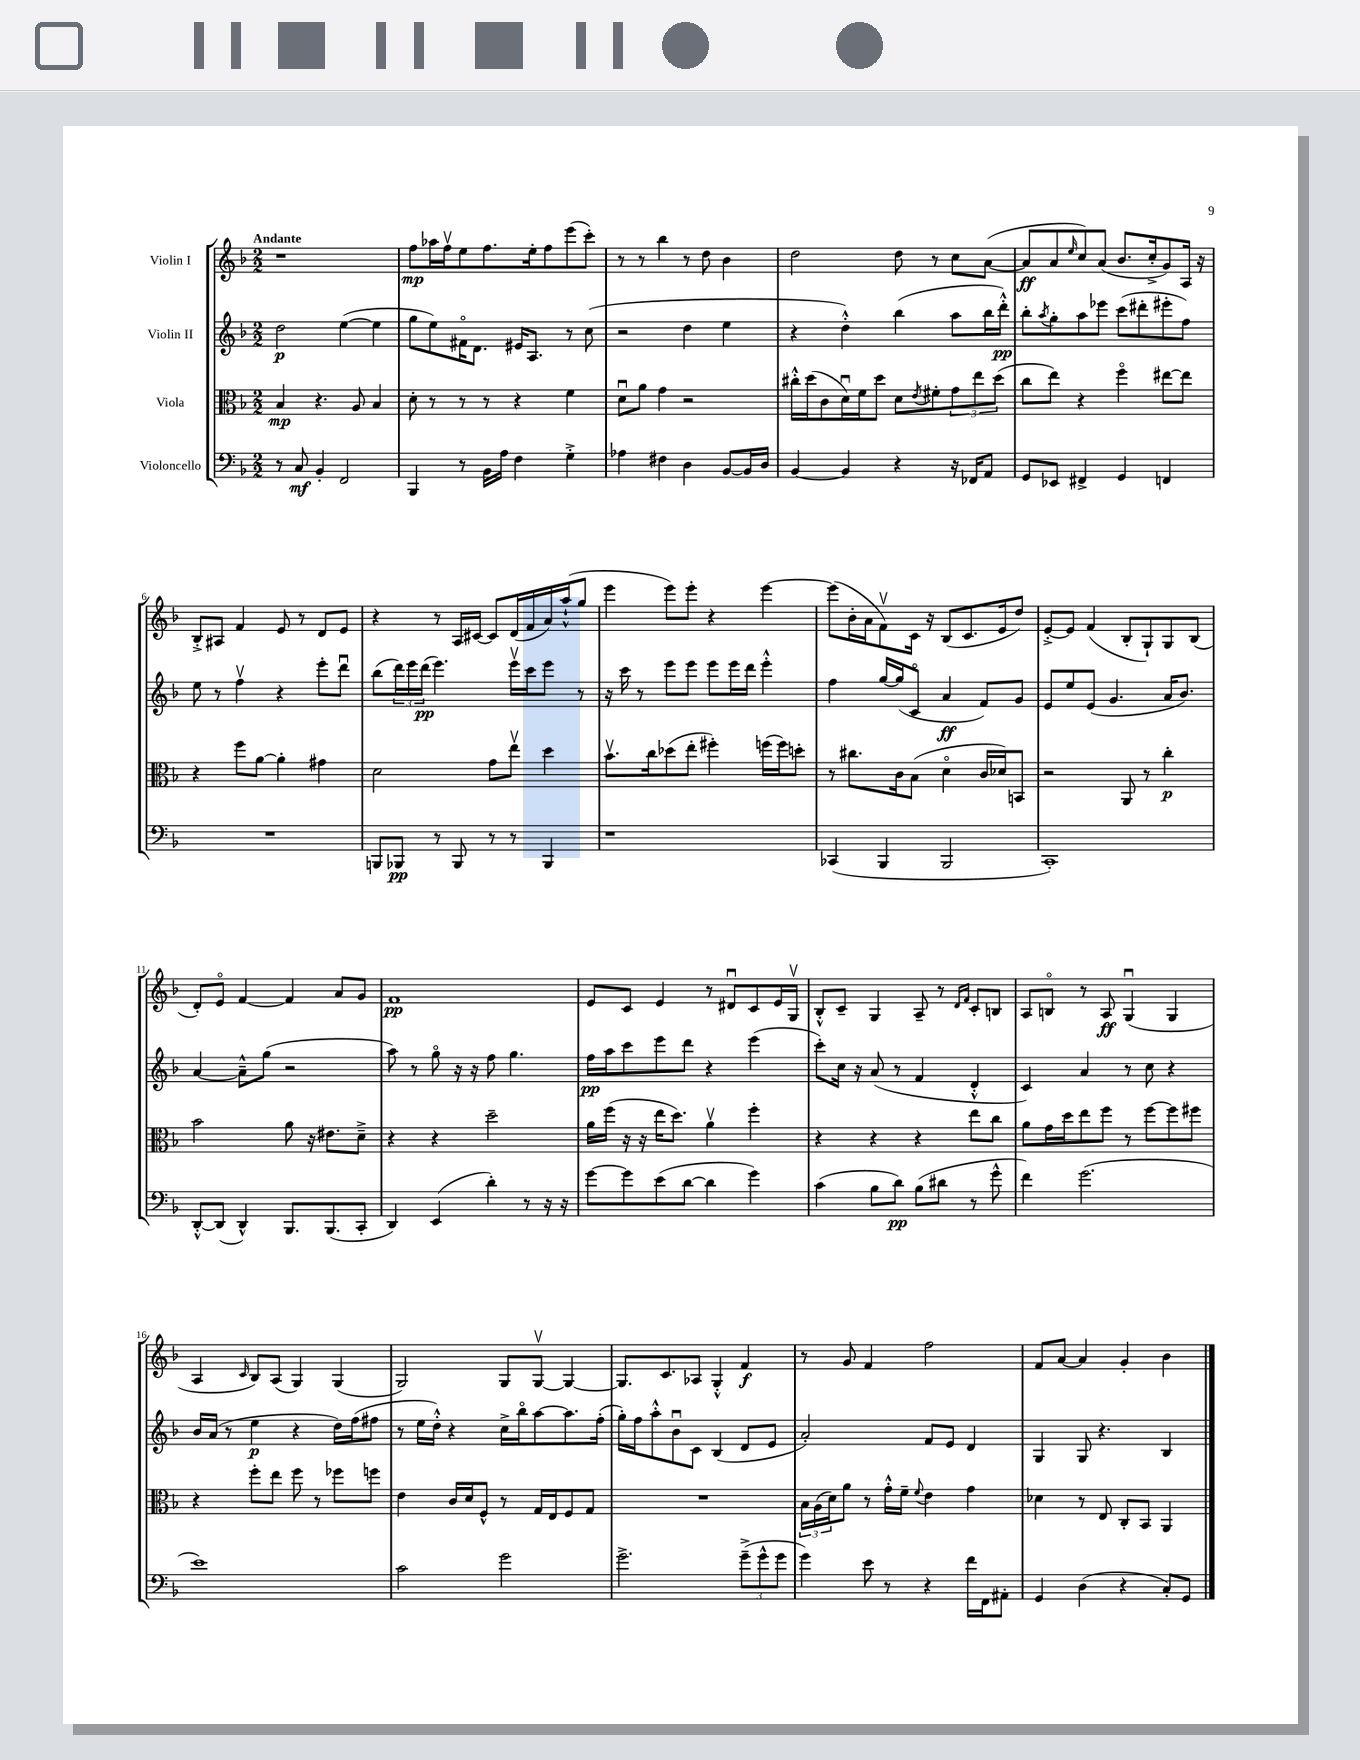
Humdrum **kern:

**kern	**kern	**kern	**kern
*staff4	*staff3	*staff2	*staff1
*clefF4	*clefC3	*clefG2	*clefG2
*k[b-]	*k[b-]	*k[b-]	*k[b-]
*M2/2	*M2/2	*M2/2	*M2/2
8r	4B-	2dd	1r
8C	.	.	.
4BB-'	4.r	.	.
2FF	.	([4ee	.
.	8A	.	.
.	4B-	4ee]	.
=	=	=	=
4BBB-	8d'	8gg	8ff
.	8r	8ee)	16aa-
.	.	.	16ffv
8r	8r	16f#o	8ee
.	.	8.d	.
16BB-	8r	.	8.ff
16A	.	.	.
4F	4r	16e#	.
.	.	8.A	16ee'
.	.	.	8ff
4G'^	4f	8r	(8eee
.	.	(8cc	8ccc')
=	=	=	=
4A-	8du	2r	8r
.	8a	.	8r
4F#	4g	.	4bb-
4D	2r	4dd	8r
.	.	.	8dd
[8BB-	.	4ee	4b-
16BB-]	.	.	.
16D	.	.	.
=	=	=	=
[4BB-	16cc#'^^	4r	2dd
.	(16dd	.	.
.	8c	.	.
4BB-]	16du)	4dd'^^)	.
.	16f	.	.
.	8dd	.	.
4r	8d	(4bb-	8dd
.	8qe	.	.
.	8f#'	.	8r
16r	12g	8aa	8cc
16FF-	.	.	.
.	12ee	.	.
8AA	.	16bb-	([8a
.	(12dd	.	.
.	.	16ddd'^^)	.
=	=	=	=
8GG	8cc	8bb-'	8a]
.	.	8qaa	.
8EE-	8ee)	8gg'	8a
.	.	.	16qqee
4FF#^	4r	8aa	8cc)
.	.	8eee-	(8a
4GG	4ffo	(8ccc	8.b-
.	.	8ddd#'	.
.	.	.	16cc'^
4FF	[8ee#	8eee#'	8g)
.	8ee#]	8ff)	16A
.	.	.	16r
=	=	=	=
1r	4r	8ee	8B-'^
.	.	8r	8A#
.	8ff	4ffv	4f
.	[8a	.	.
.	4a']	4r	8e
.	.	.	8r
.	4g#	8eee'	8d
.	.	8dddu	8e
=	=	=	=
8BBB	2d	(8bb-	4r
8BBB-	.	24ddd)	.
.	.	24eee	.
.	.	(24ddd	.
8r	.	4.eee)	8r
8BBB-	.	.	16A
.	.	.	[16c#
8r	8g	.	8c#]
8r	8eev	16eeev	(16d
.	.	16ccc	16f
4BBB-	4dd	8eee	16a)
.	.	.	(16aa`^^
.	.	8r	8gg
=	=	=	=
1r	8.b-v	16r	4eee
.	.	16ccc	.
.	.	8r	.
.	16cc	.	.
.	(8dd-	8eee	8eee)
.	8ee'	8eee	8eee'
.	4ff#')	8eee	4r
.	.	16eee	.
.	.	16ddd	.
.	(16ff	4eee'^^	[4eee
.	16ff)	.	.
.	8dd'	.	.
=	=	=	=
(4CC-	8r	4ff	(8eee]
.	8.cc#	.	16b-'
.	.	.	16a
4BBB-	.	[16gg	8fv)
.	16c	(16gg]	.
.	(8B-	8co	16c
.	.	.	16r
2BBB-	4do	4a	(8B-
.	.	.	8.c
.	16c	8f)	.
.	16d-)	.	16e
.	8BB	8g	8dd)
=	=	=	=
1CC')	2r	8e	[8e'^
.	.	8ee	8e]
.	.	(8e	(4f
.	.	4.g	.
.	8AA	.	8B-'
.	8r	.	8G`)
.	4cc'	16a	8G
.	.	8.b-)	.
.	.	.	(8B-
=	=	=	=
[8DD'^^	2b-	[4a	8d')
(8DD]	.	.	8eo
4DD^^)	.	8a~^^]	[4f
.	.	(8gg	.
8.BBB-	8a	2r	4f]
.	16r	.	.
(8.BBB-	8.e#	.	.
.	.	.	8a
8CC'	8d~^	.	8g
=	=	=	=
4DD)	4r	8aa)	1f
.	.	8r	.
(4EE	4r	8ggo	.
.	.	16r	.
.	.	16r	.
4d')	2dd~	8ff	.
.	.	4.gg	.
8r	.	.	.
16r	.	.	.
16r	.	.	.
=	=	=	=
[8g	16a	16ff	8e
.	(16ff	16aa	.
8g]	16r	8ccc	8c
.	16r	.	.
(8e	16ee	8eee	4e
.	8.dd)	.	.
[8d	.	8ddd	.
4d]	4av	4r	8r
.	.	.	8d#u
4g)	4ff'	(4eee	8c
.	.	.	16e
.	.	.	16Gv
=	=	=	=
(4c	4r	8ccc')	8B-'^^
.	.	16cc	8c~
.	.	16r	.
8B-	4r	(8a	4G
8d)	.	8r	.
(8B-	4r	4f	8A~
8d#	.	.	8r
.	.	.	16qqd
.	.	.	16qqf
8r	8ee	4d'^^	8c'
8g^^	8cc	.	8B
=	=	=	=
4f)	8a	4c)	8A
.	16g	.	8Bo
.	16dd	.	.
(2.g	8ee	4a	8r
.	8ff	.	8A
.	8r	8r	(4Gu
.	[8ff	8cc	.
.	8ff]	4r	4G
.	8ff#	.	.
=	=	=	=
1e)	4r	16b-	4A
.	.	(16a	.
.	.	8r	.
.	.	.	16qqc
.	8ff'	4ee	8B-)
.	8ee	.	(8A
.	8ff	4r	4G)
.	8r	.	.
.	8ff-	16dd)	(4G
.	.	(16ff	.
.	8ff	8ff#	.
=	=	=	=
2c	4e	8r	2G)
.	.	16ee	.
.	.	16dd'^^)	.
.	16c	4r	.
.	16d	.	.
.	8F^^	.	.
2g	8r	16cc^	8G
.	.	16bb-o	.
.	16G	[8aa	[8Gv
.	16E	.	.
.	8F	8.aa]	4G_
.	8G	.	.
.	.	(16ff'	.
=	=	=	=
2.g^	1r	16gg')	8.G]
.	.	16ff	.
.	.	8aa'^^	.
.	.	.	8.c
.	.	8b-u	.
.	.	8c	8A-
.	.	(4B-	4G'^^
(12g~^	.	8d	4f
12g^^	.	.	.
.	.	8e	.
12g	.	.	.
=	=	=	=
4g)	24B-	2a')	8r
.	(24A	.	.
.	24d)	.	.
.	8a	.	8g
8e	8r	.	4f
8r	16g'^^	.	.
.	16f~	.	.
.	8qqf	.	.
4r	4e	8f	2ff
.	.	8e	.
16f	4g	4d	.
16FF	.	.	.
8AA#'	.	.	.
=	=	=	=
4GG	4d-	4G	8f
.	.	.	[8a
(4D	8r	8G	4a]
.	8E	4.r	.
4r	8C'	.	4g'
.	8BB-	.	.
8C')	4AA	4B-	4b-
8GG	.	.	.
==	==	==	==
*-	*-	*-	*-
